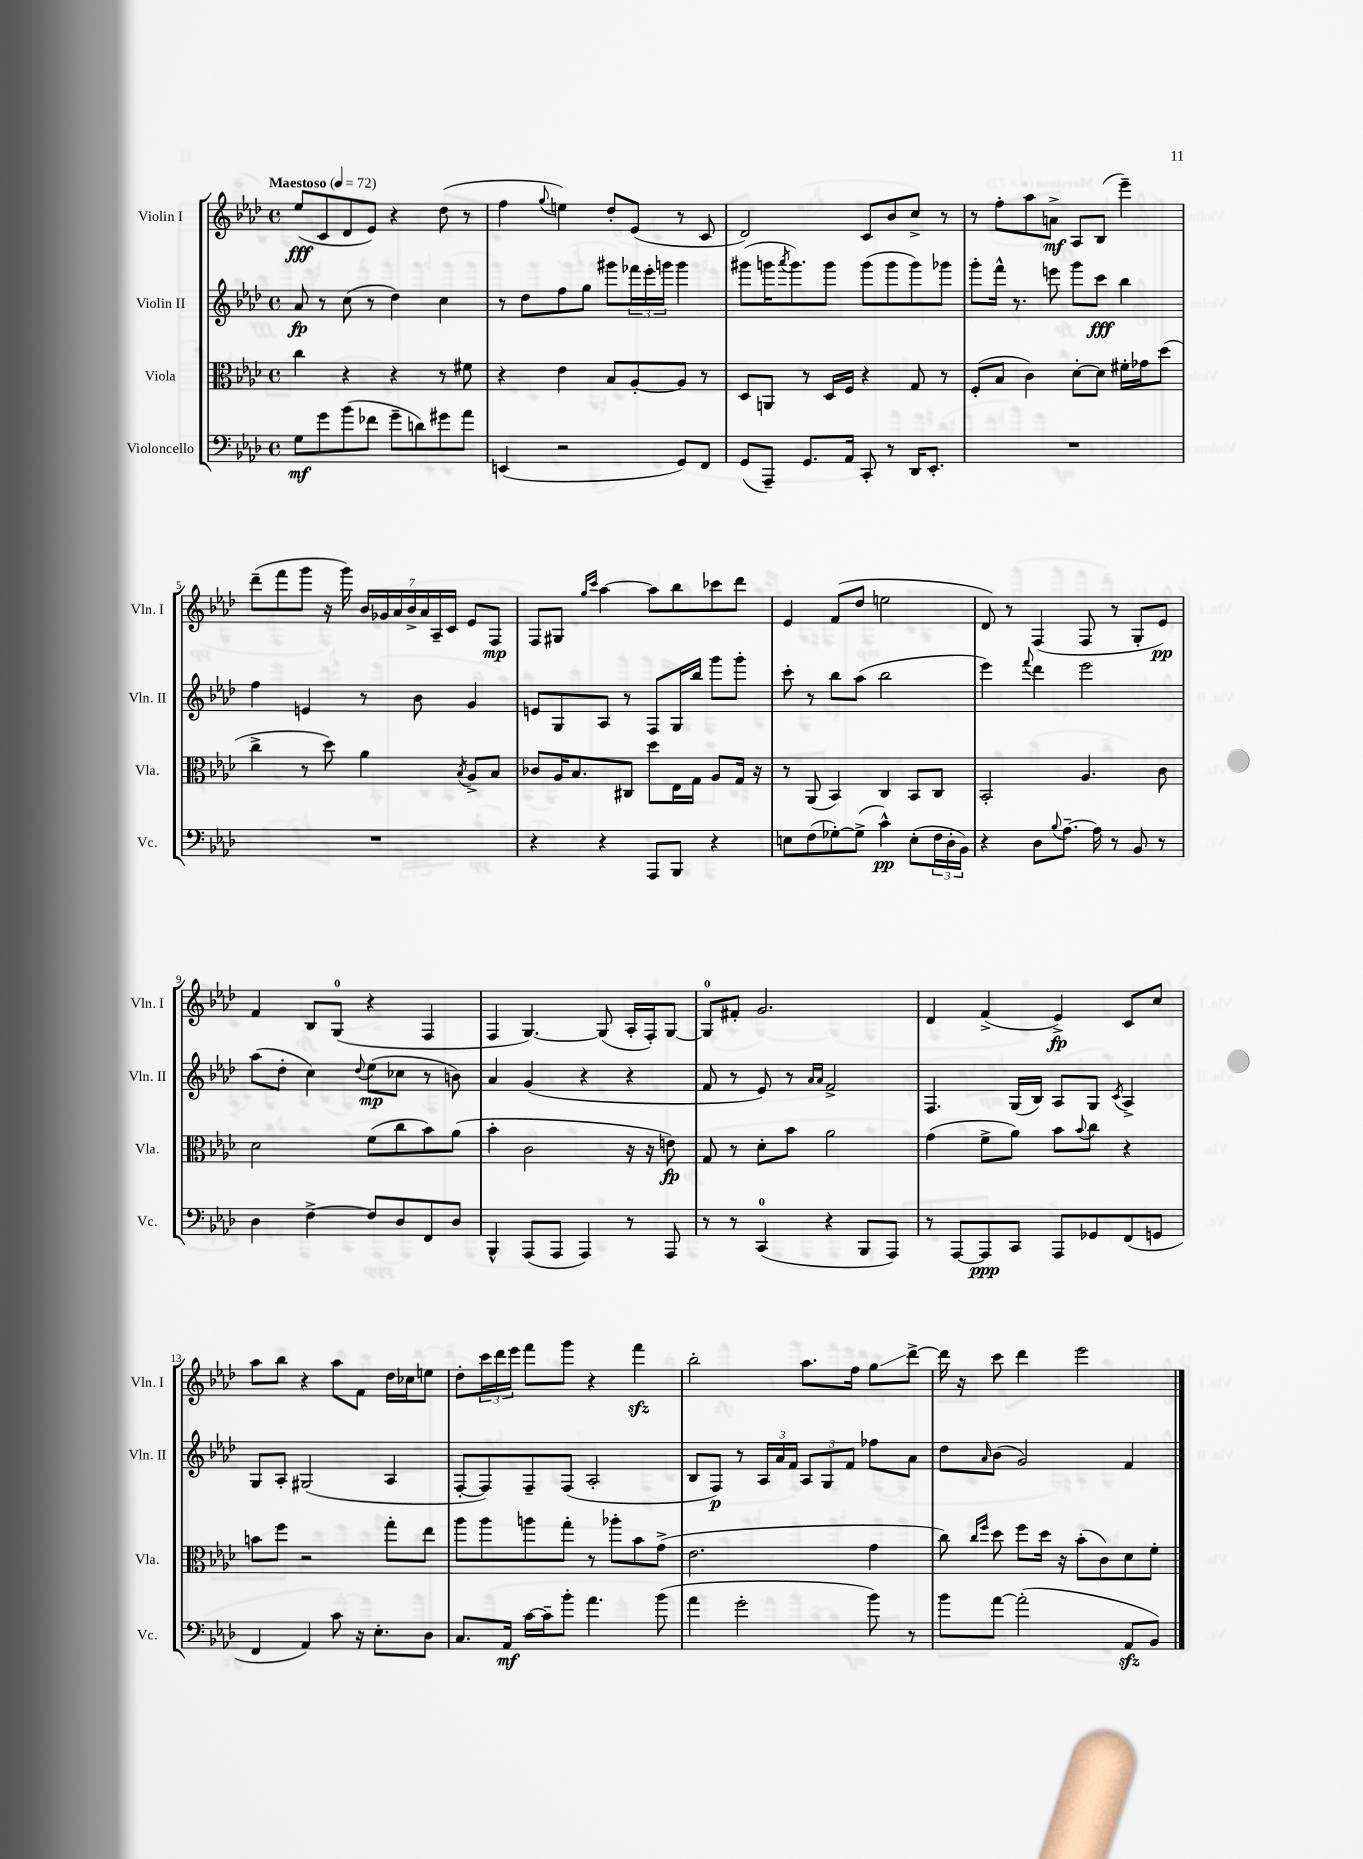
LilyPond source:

<<
\new StaffGroup <<
\new Staff = "s0" \with { instrumentName = "Violin I" shortInstrumentName = "Vln. I" } {
    \clef treble \key aes \major \defaultTimeSignature \time 4/4 \tempo "Maestoso" 4 = 72
    ees''8\fff( c'8 des'8 ees'8) r4 des''8( r8 |
    f''4 \appoggiatura { g''8 } e''4) des''8-. ees'8( r8 c'8 |
    des'2) c'8 bes'8 c''8-> r8 |
    r8 f''8-. aes''8 a'8->\mf aes8 bes8( ees'''4--) |
    des'''8--( f'''8 g'''8 r16 g'''16) \tuplet 7/4 { bes'16 ges'16 aes'16 bes'16-> aes'16 aes16-- c'16 } ees'8 f8\mp |
    f8 gis8 \grace { g''16 c'''16 } aes''4~ aes''8 bes''8 ces'''8 des'''8 |
    ees'4 f'8( des''8 e''2 |
    des'8) r8 f4( f8 r8 g8-. ees'8\pp) |
    f'4 bes8 g8-0( r4 f4 |
    f4 g4.~) g8( aes16-. f16-.) g8~ |
    g8-0 fis'8-. g'2. |
    des'4 f'4->( ees'4->\fp) c'8 c''8 |
    aes''8 bes''8 r4 aes''8 f'8 des''16 ces''16 e''8 |
    des''8-. \tuplet 3/2 { c'''16 des'''16 ees'''16 } f'''8 g'''8 r4 f'''4\sfz |
    bes''2-. aes''8. f''16 g''8\glissando des'''8~-> |
    des'''16 r16 c'''8 des'''4 ees'''2 \bar "|." |
}
\new Staff = "s1" \with { instrumentName = "Violin II" shortInstrumentName = "Vln. II" } {
    \clef treble \key aes \major \defaultTimeSignature \time 4/4
    aes'8\fp r8 c''8( r8 des''4) c''4 |
    r8 des''8 f''8 g''8 gis'''8 \tuplet 3/2 { fes'''16 ees'''16-. g'''16 } g'''4 |
    gis'''8( g'''16 \acciaccatura { aes'''8 } g'''8.) g'''8 g'''8( g'''8 g'''8) ges'''8 |
    g'''8-. f'''16-^ r8. e'''8 g'''8 c'''8\fff bes''4 |
    f''4 e'4 r8 bes'8 g'4 |
    e'8 g8 aes8 r8 f8 g16 bes''16 g'''8 g'''8-. |
    c'''8-. r8 bes''8 aes''8( bes''2 |
    ees'''4) \appoggiatura { f'''8 } des'''4 ees'''2 |
    aes''8( des''8-. c''4) \appoggiatura { des''8 } ees''8\mp( ces''8 r8 b'8) |
    aes'4 g'4( r4 r4 |
    f'8 r8 ees'8) r8 \grace { aes'16 aes'16 } f'2-> |
    f4. g16( bes16) aes8 g8 \acciaccatura { c'8 } aes4-> |
    g8 aes8-. gis2( aes4 |
    f8~-. f8) f8-- f8( aes2-. |
    bes8 f8\p) r8 \tuplet 3/2 { aes16 aes'16 f'16 } \tuplet 3/2 { aes8 g8 f'8 } fes''8 aes'8 |
    des''8 \grace { aes'16 } bes'8( g'2) f'4 \bar "|." |
}
\new Staff = "s2" \with { instrumentName = "Viola" shortInstrumentName = "Vla." } {
    \clef alto \key aes \major \defaultTimeSignature \time 4/4
    c''4 r4 r4 r8 fis'8 |
    r4 ees'4 bes8 aes8~-. aes8 r8 |
    des8 a,8 r8 des16 f16 r4 g8 r8 |
    f8-.( bes8 c'4) des'8~-. des'8 fis'16-. ges'16 des''8( |
    c''4-> r8 des''8) aes'4 \acciaccatura { bes8 } aes8-> bes8 |
    ces'8 aes16 bes8. cis8 des''8 ees16 g16 aes8 g16 r16 |
    r8 aes,8( bes,4) c4 bes,8 c8 |
    bes,2-. aes4. c'8 |
    des'2 f'8( c''8 bes'8) aes'8( |
    bes'4-. c'2 r16 r16 e'8\fp) |
    g8 r8 des'8-. bes'8 aes'2 |
    g'4( f'8-> aes'8) bes'8 \appoggiatura { bes'8 } c''8 r4 |
    b'8 f''8 r2 g''8-. ees''8 |
    aes''8 aes''8 a''8 g''8-. r8 aes''8-. bes'8 g'8->( |
    ees'2. g'4 |
    c''8) \grace { c''16 f''16 } des''8 f''8 des''16 r16 bes'8-.( c'8) des'8 f'8-. \bar "|." |
}
\new Staff = "s3" \with { instrumentName = "Violoncello" shortInstrumentName = "Vc." } {
    \clef bass \key aes \major \defaultTimeSignature \time 4/4
    g8\mf g'8 bes'8( fes'8 g'8-- d'8) gis'8 aes'8 |
    e,4( r2 g,8) f,8 |
    g,8( aes,,8--) g,8. aes,16 c,8-. r8 des,16 ees,8.-. |
    R1 |
    R1 |
    r4 r4 aes,,8 bes,,8 r4 |
    e8 f8( ges8~-.) ges8->( c'4-^\pp) e8-.( \tuplet 3/2 { f16 des16-. bes,16) } |
    r4 des8 \appoggiatura { bes8 } aes8.~-- aes16 r8 bes,8 r8 |
    des4 f4~-> f8 des8 f,8 des8 |
    bes,,4-^ aes,,8( aes,,8 aes,,4) r8 aes,,8 |
    r8 r8 c,4-0( r4 bes,,8 aes,,8) |
    r8 aes,,8~ aes,,8\ppp c,8 aes,,8 ges,8 f,8( g,8 |
    f,4 aes,4) c'8 r16 ees8.-. des8 |
    c8. aes,16\mf c'16~ c'16-- bes'8-. aes'4. bes'8( |
    aes'4 g'2-. bes'8) r8 |
    bes'8 aes'8~ aes'2-.( aes,8\sfz bes,8) \bar "|." |
}
>>
>>
